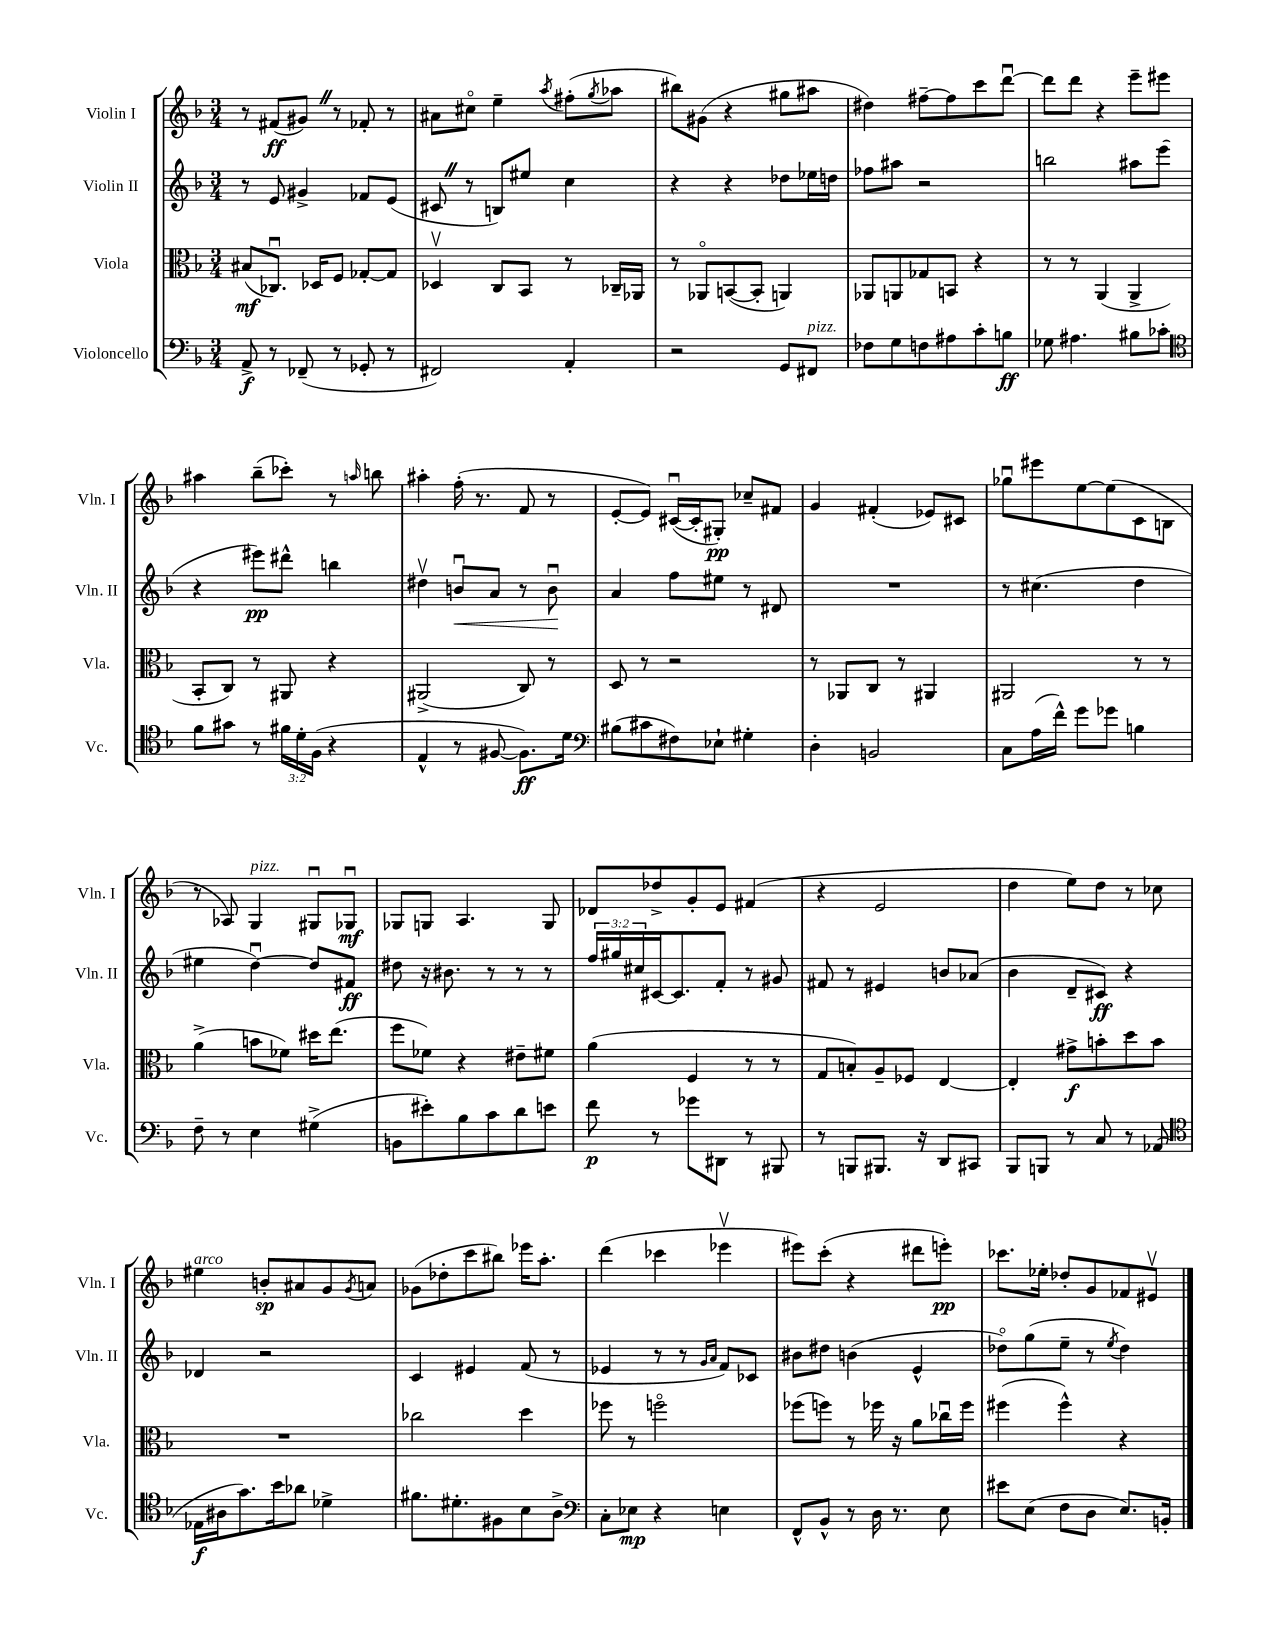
<<
\new StaffGroup <<
\new Staff = "s0" \with { instrumentName = "Violin I" shortInstrumentName = "Vln. I" } {
    \clef treble \key f \major \numericTimeSignature \time 3/4
    r8 fis'8\ff( gis'8) \once \override BreathingSign.text = \markup { \musicglyph "scripts.caesura.straight" } \breathe r8 fes'8-. r8 |
    ais'8 cis''8\flageolet e''4-- \acciaccatura { a''8 } fis''8-.( \acciaccatura { g''8 } aes''8 |
    bis''8) gis'8( r4 gis''8 ais''8 |
    dis''4) fis''8~-- fis''8 c'''8 d'''8~\downbow |
    d'''8 d'''8 r4 e'''8-- eis'''8 |
    ais''4 bes''8--( ces'''8-.) r8 \grace { a''16 } b''8 |
    ais''4-. f''16-.( r8. f'8 r8 |
    e'8~-. e'8) cis'16~\downbow( cis'16-. gis8-.\pp) ces''8-- fis'8 |
    g'4 fis'4-.( ees'8) cis'8 |
    ges''8\downbow eis'''8 e''8~ e''8( c'8 b8 |
    r8 aes8) g4^\markup { \italic "pizz." } gis8\downbow ges8\downbow\mf |
    ges8 g8 a4. g8 |
    des'8 des''8-> g'8-. e'8 fis'4( |
    r4 e'2 |
    d''4 e''8) d''8 r8 ces''8 |
    eis''4^\markup { \italic "arco" } b'8-.\sp ais'8 g'8 \acciaccatura { g'8 } a'8 |
    ges'8( des''8-. c'''8 bis''8) ees'''16 a''8.-. |
    d'''4( ces'''4 ees'''4\upbow |
    eis'''8) c'''8-.( r4 dis'''8 e'''8-.\pp) |
    ces'''8. ees''16-. des''8-. g'8 fes'8 eis'8\upbow \bar "|." |
}
\new Staff = "s1" \with { instrumentName = "Violin II" shortInstrumentName = "Vln. II" } {
    \clef treble \key f \major \numericTimeSignature \time 3/4 \override Staff.TupletNumber.text = #tuplet-number::calc-fraction-text
    r8 e'8 gis'4-> fes'8 e'8( |
    cis'8 \once \override BreathingSign.text = \markup { \musicglyph "scripts.caesura.straight" } \breathe r8 b8) eis''8 c''4 |
    r4 r4 des''8 ees''16 d''16 |
    fes''8 ais''8 r2 |
    b''2 ais''8 e'''8( |
    r4 eis'''8\pp) dis'''8-^ b''4 |
    dis''4\upbow b'8\downbow\< a'8 r8 b'8\downbow\! |
    a'4 f''8 eis''8 r8 dis'8 |
    R2. |
    r8 cis''4.( d''4 |
    eis''4 d''4~\downbow) d''8 fis'8\ff |
    dis''8 r16 bis'8. r8 r8 r8 |
    \tuplet 3/2 { f''16 gis''16 cis''16 } cis'16~ cis'8. f'8-. r8 gis'8 |
    fis'8 r8 eis'4 b'8 aes'8( |
    bes'4 d'8-- cis'8\ff) r4 |
    des'4 r2 |
    c'4 eis'4 f'8( r8 |
    ees'4 r8 r8 \grace { g'16 a'16 } f'8) ces'8 |
    bis'8 dis''8 b'4( e'4-^ |
    des''8\flageolet) g''8( e''8-- r8 \acciaccatura { e''8 } des''4) \bar "|." |
}
\new Staff = "s2" \with { instrumentName = "Viola" shortInstrumentName = "Vla." } {
    \clef alto \key f \major \numericTimeSignature \time 3/4
    bis8\mf( ces8.\downbow) des16 f8 ges8~-. ges8 |
    des4\upbow c8 bes,8 r8 ces16-- aes,16 |
    r8 aes,8\flageolet b,8~( b,8-. a,4) |
    aes,8 a,8 ges8 b,8 r4 |
    r8 r8 a,4( a,4-> |
    bes,8-. c8) r8 ais,8 r4 |
    ais,2->( c8) r8 |
    d8 r8 r2 |
    r8 aes,8 c8 r8 ais,4 |
    ais,2 r8 r8 |
    a'4->( b'8 fes'8) dis''16 e''8.( |
    f''8 fes'8) r4 eis'8-- fis'8 |
    a'4( f4 r8 r8 |
    g8 b8-.) a8-- fes8 e4~ |
    e4-. gis'8->\f b'8-. d''8 b'8 |
    R2. |
    ces''2 d''4 |
    fes''8 r8 f''2\flageolet |
    fes''8( f''8) r8 fes''16 r16 a'8 ces''16\downbow fes''16 |
    fis''4( fis''4-^) r4 \bar "|." |
}
\new Staff = "s3" \with { instrumentName = "Violoncello" shortInstrumentName = "Vc." } {
    \clef bass \key f \major \numericTimeSignature \time 3/4 \override Staff.TupletNumber.text = #tuplet-number::calc-fraction-text
    a,8->\f r8 fes,8--( r8 ges,8-. r8 |
    fis,2) a,4-. |
    r2 g,8 fis,8^\markup { \italic "pizz." } |
    fes8 g8 f8 ais8 c'8-. b8\ff |
    ges8 ais4. bis8 ces'8-. |
    \clef tenor f'8 gis'8 r8 \tuplet 3/2 { fis'16 d'16-. f16( } r4 |
    e4-^ r8 fis8~ fis8.\ff) d'16 |
    \clef bass bis8( cis'8 fis8) ees8-! gis4-. |
    d4-. b,2 |
    c8 a16( f'16-^) g'8 ges'8 b4 |
    f8-- r8 e4 gis4->( |
    b,8 eis'8-.) bes8 c'8 d'8 e'8 |
    f'8\p r8 ges'8 dis,8 r8 bis,,8 |
    r8 b,,8 bis,,8. r16 d,8 cis,8 |
    bes,,8 b,,8 r8 c8 r8 aes,8( |
    \clef tenor ees16\f ais16 g'8.) bes'16 aes'8 des'4-> |
    fis'8. dis'8.-. fis8 bes8 a8-> |
    \clef bass c8-. ees8\mp r4 e4 |
    f,8-^ bes,8-^ r8 d16 r8. e8 |
    eis'8 e8( f8 d8 e8.) b,16-. \bar "|." |
}
>>
>>
\layout { \context { \Score \remove "Bar_number_engraver" } }
